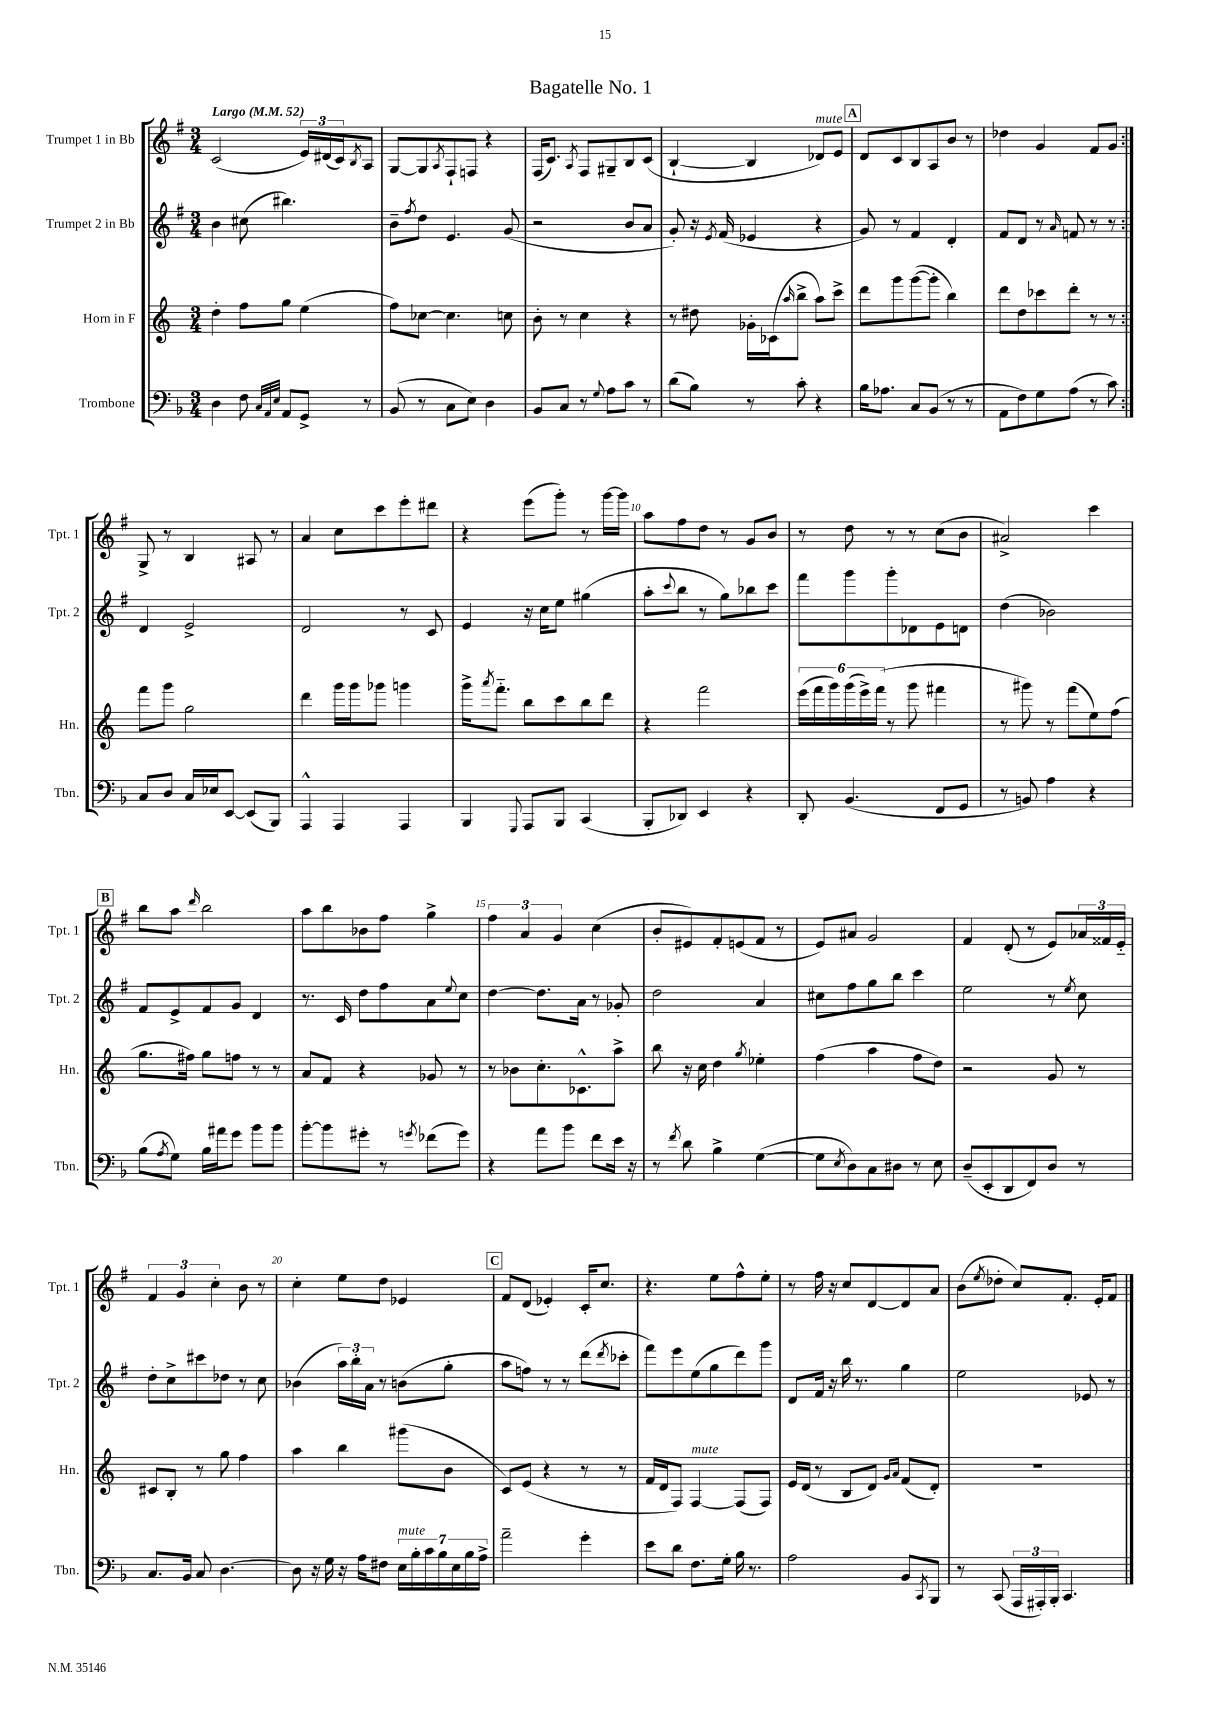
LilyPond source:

\header { title = "Bagatelle No. 1" }
<<
\new StaffGroup <<
\new Staff = "s0" \with { instrumentName = "Trumpet 1 in Bb" shortInstrumentName = "Tpt. 1" } {
    \clef treble \key g \major \numericTimeSignature \time 3/4 \tempo "Largo" 4 = 52
    \repeat volta 2 { c'2( \tuplet 3/2 { e'16) dis'16( c'16) } \acciaccatura { b8 } a8 |
    g8~ g8 \acciaccatura { a8 } fis8-! f8 r4 |
    fis16( c'8.) \acciaccatura { a8 } fis8 gis8-- b8 c'8( |
    b4~-! b4 des'8^\markup { \italic "mute" }) e'8 |
    \mark \markup { \box "A" } d'8 c'8 b8 a8 b'8 r8 |
    des''4 g'4 fis'8 g'8 | }
    g8-> r8 b4 ais8 r8 |
    a'4 c''8 c'''8 e'''8-. dis'''8 |
    r4 e'''8( g'''8-.) r8 g'''16~ g'''16 |
    a''8 fis''8 d''8 r8 g'8 b'8 |
    r8 d''8 r8 r8 c''8( b'8 |
    ais'2->) c'''4 |
    \mark \markup { \box "B" } b''8 a''8 \grace { d'''16 } b''2 |
    a''8 b''8 bes'8 fis''8 g''4-> |
    \tuplet 3/2 { fis''4 a'4 g'4 } c''4( |
    b'8-. eis'8) fis'8-. e'8( fis'8 r8 |
    e'8) ais'8 g'2 |
    fis'4 d'8-.( r8 e'8) \tuplet 3/2 { aes'16 fisis'16 e'16-_ } |
    \tuplet 3/2 { fis'4 g'4 c''4-. } b'8 r8 |
    c''4-. e''8 d''8 ees'4 |
    \mark \markup { \box "C" } fis'8 d'8( ees'4-.) c'16-. c''8. |
    r4. e''8 fis''8-^ e''8-. |
    r8 fis''16 r16 c''8 d'8~ d'8 a'8 |
    b'8( \acciaccatura { e''8 } des''8-. c''8) fis'8.-. e'16-. fis'8 \bar "|." |
}
\new Staff = "s1" \with { instrumentName = "Trumpet 2 in Bb" shortInstrumentName = "Tpt. 2" } {
    \clef treble \key g \major \numericTimeSignature \time 3/4
    \repeat volta 2 { b'4 cis''8( bis''4.) |
    b'8-- \acciaccatura { fis''8 } d''8 e'4. g'8( |
    r2 b'8 a'8 |
    g'8-.) r16 \acciaccatura { e'8 } fis'16( ees'4 r4 |
    \mark \markup { \box "A" } g'8) r8 fis'4 d'4-. |
    fis'8 d'8 r8 \grace { a'16 } f'8 r8 r8 | }
    d'4 e'2-> |
    d'2 r8 c'8 |
    e'4 r16 c''16 e''8 gis''4( |
    a''8-. \appoggiatura { c'''8 } b''8 r8 g''8) bes''8 c'''8 |
    fis'''8 g'''8 g'''8-. des'8 e'8 d'8 |
    d''4( bes'2) |
    \mark \markup { \box "B" } fis'8 e'8-> fis'8 g'8 d'4 |
    r8. c'16 d''8 fis''8 a'8 \appoggiatura { e''8 } c''8 |
    d''4~ d''8. a'16 r8 ges'8-. |
    d''2 a'4 |
    cis''8 fis''8 g''8 b''8 c'''4 |
    e''2 r8 \acciaccatura { e''8 } c''8 |
    d''8-. c''8-> cis'''8 des''8 r8 c''8 |
    bes'4( \tuplet 3/2 { a''16) b''16-. a'16 } r8 b'8( g''8-. |
    \mark \markup { \box "C" } a''8 f''8) r8 r8 d'''8( \acciaccatura { d'''8 } ces'''8-. |
    fis'''8) e'''8 e''8( g''8 d'''8) g'''8 |
    d'8 fis'16 r16 b''16 r8. g''4 |
    e''2 ees'8 r8 \bar "|." |
}
\new Staff = "s2" \with { instrumentName = "Horn in F" shortInstrumentName = "Hn." } {
    \clef treble \key c \major \numericTimeSignature \time 3/4
    \repeat volta 2 { d''4-. f''8 g''8 e''4( |
    f''8) ces''8~ ces''4. c''8 |
    b'8-. r8 c''4 r4 |
    r8 dis''8 ges'16-. ces'16( \grace { a''16 } b''8-> a''8) c'''8-> |
    \mark \markup { \box "A" } d'''8 g'''8 g'''8~( g'''8-. b''4) |
    d'''8 d''8 ces'''8 d'''8-. r8 r8 | }
    f'''8 g'''8 g''2 |
    d'''4 g'''16 g'''16 ges'''8 g'''4 |
    g'''16-> \acciaccatura { a'''8 } f'''8.-_ b''8 c'''8 b''8 d'''8 |
    r4 f'''2 |
    \tuplet 6/4 { e'''16( f'''16 g'''16) g'''16( e'''16->) f'''16( } r8 g'''8 fis'''4 |
    r8 gis'''8) r8 f'''8( e''8) f''8( |
    \mark \markup { \box "B" } g''8. fis''16) g''8 f''8 r8 r8 |
    a'8 f'8 r4 ges'8 r8 |
    r8 bes'8 c''8.-. ces'8.-^ a''8-> |
    b''8 r16 c''16 d''4 \acciaccatura { g''8 } ees''4-. |
    f''4( a''4 f''8 d''8) |
    r2 g'8 r8 |
    cis'8 b8-. r8 g''8 f''4 |
    a''4 b''4 gis'''8( b'8 |
    \mark \markup { \box "C" } c'8) e'8( r4 r8 r8 |
    f'16 d'16 f8) f4~^\markup { \italic "mute" } f8( f8) |
    e'16 d'16( r8 b8 d'8) \grace { g'16 a'16 } f'8( d'8-.) |
    R2. \bar "|." |
}
\new Staff = "s3" \with { instrumentName = "Trombone" shortInstrumentName = "Tbn." } {
    \clef bass \key f \major \numericTimeSignature \time 3/4
    \repeat volta 2 { d4 f8 \grace { c32 a,32 e32 } a,8 g,8-> r8 |
    bes,8( r8 c8 e8) d4 |
    bes,8 c8 r8 \appoggiatura { g8 } a8 c'8 r8 |
    d'8( bes8) r8 c'8-. r4 |
    \mark \markup { \box "A" } bes16 aes8. c8 bes,8( r8 r8 |
    a,8 f8) g8 a8( r8 c'8) | }
    c8 d8 c16 ees16 e,8~ e,8( bes,,8) |
    a,,4-^ a,,4 a,,4 |
    bes,,4 \appoggiatura { g,,8 } a,,8 bes,,8 c,4( |
    bes,,8-. des,8) e,4 r4 |
    d,8-. bes,4.( f,8 g,8 |
    r8 b,8) a4 r4 |
    \mark \markup { \box "B" } bes8( \acciaccatura { a8 } g8) bes16 ais'16 g'8 bes'8 bes'8 |
    bes'8~-. bes'8 gis'8-. r8 \acciaccatura { g'8 } fes'8( g'8) |
    r4 a'8 bes'8 f'8 e'16 r16 |
    r8 \acciaccatura { f'8 } d'8 bes4-> g4~( |
    g8 \acciaccatura { e8 } d8) c8 dis8 r8 e8 |
    d8--( e,8-. d,8 f,8) d8 r8 |
    c8. bes,16 c8 d4.~ |
    d8 r16 g16 r16 a16 fis8 \tuplet 7/4 { e16^\markup { \italic "mute" } bes16-. c'16 bes16 e16 bes16 a16-> } |
    \mark \markup { \box "C" } a'2-- g'4-. |
    e'8 d'8 f8. g16-. bes16 r8. |
    a2 bes,8 \acciaccatura { c,8 } bes,,8 |
    r8 c,8( \tuplet 3/2 { a,,16 ais,,16-.) bes,,16-. } c,4. \bar "|." |
}
>>
>>
\layout { \context { \Score \override BarNumber.break-visibility = ##(#f #t #t) barNumberVisibility = #(every-nth-bar-number-visible 5) } }
